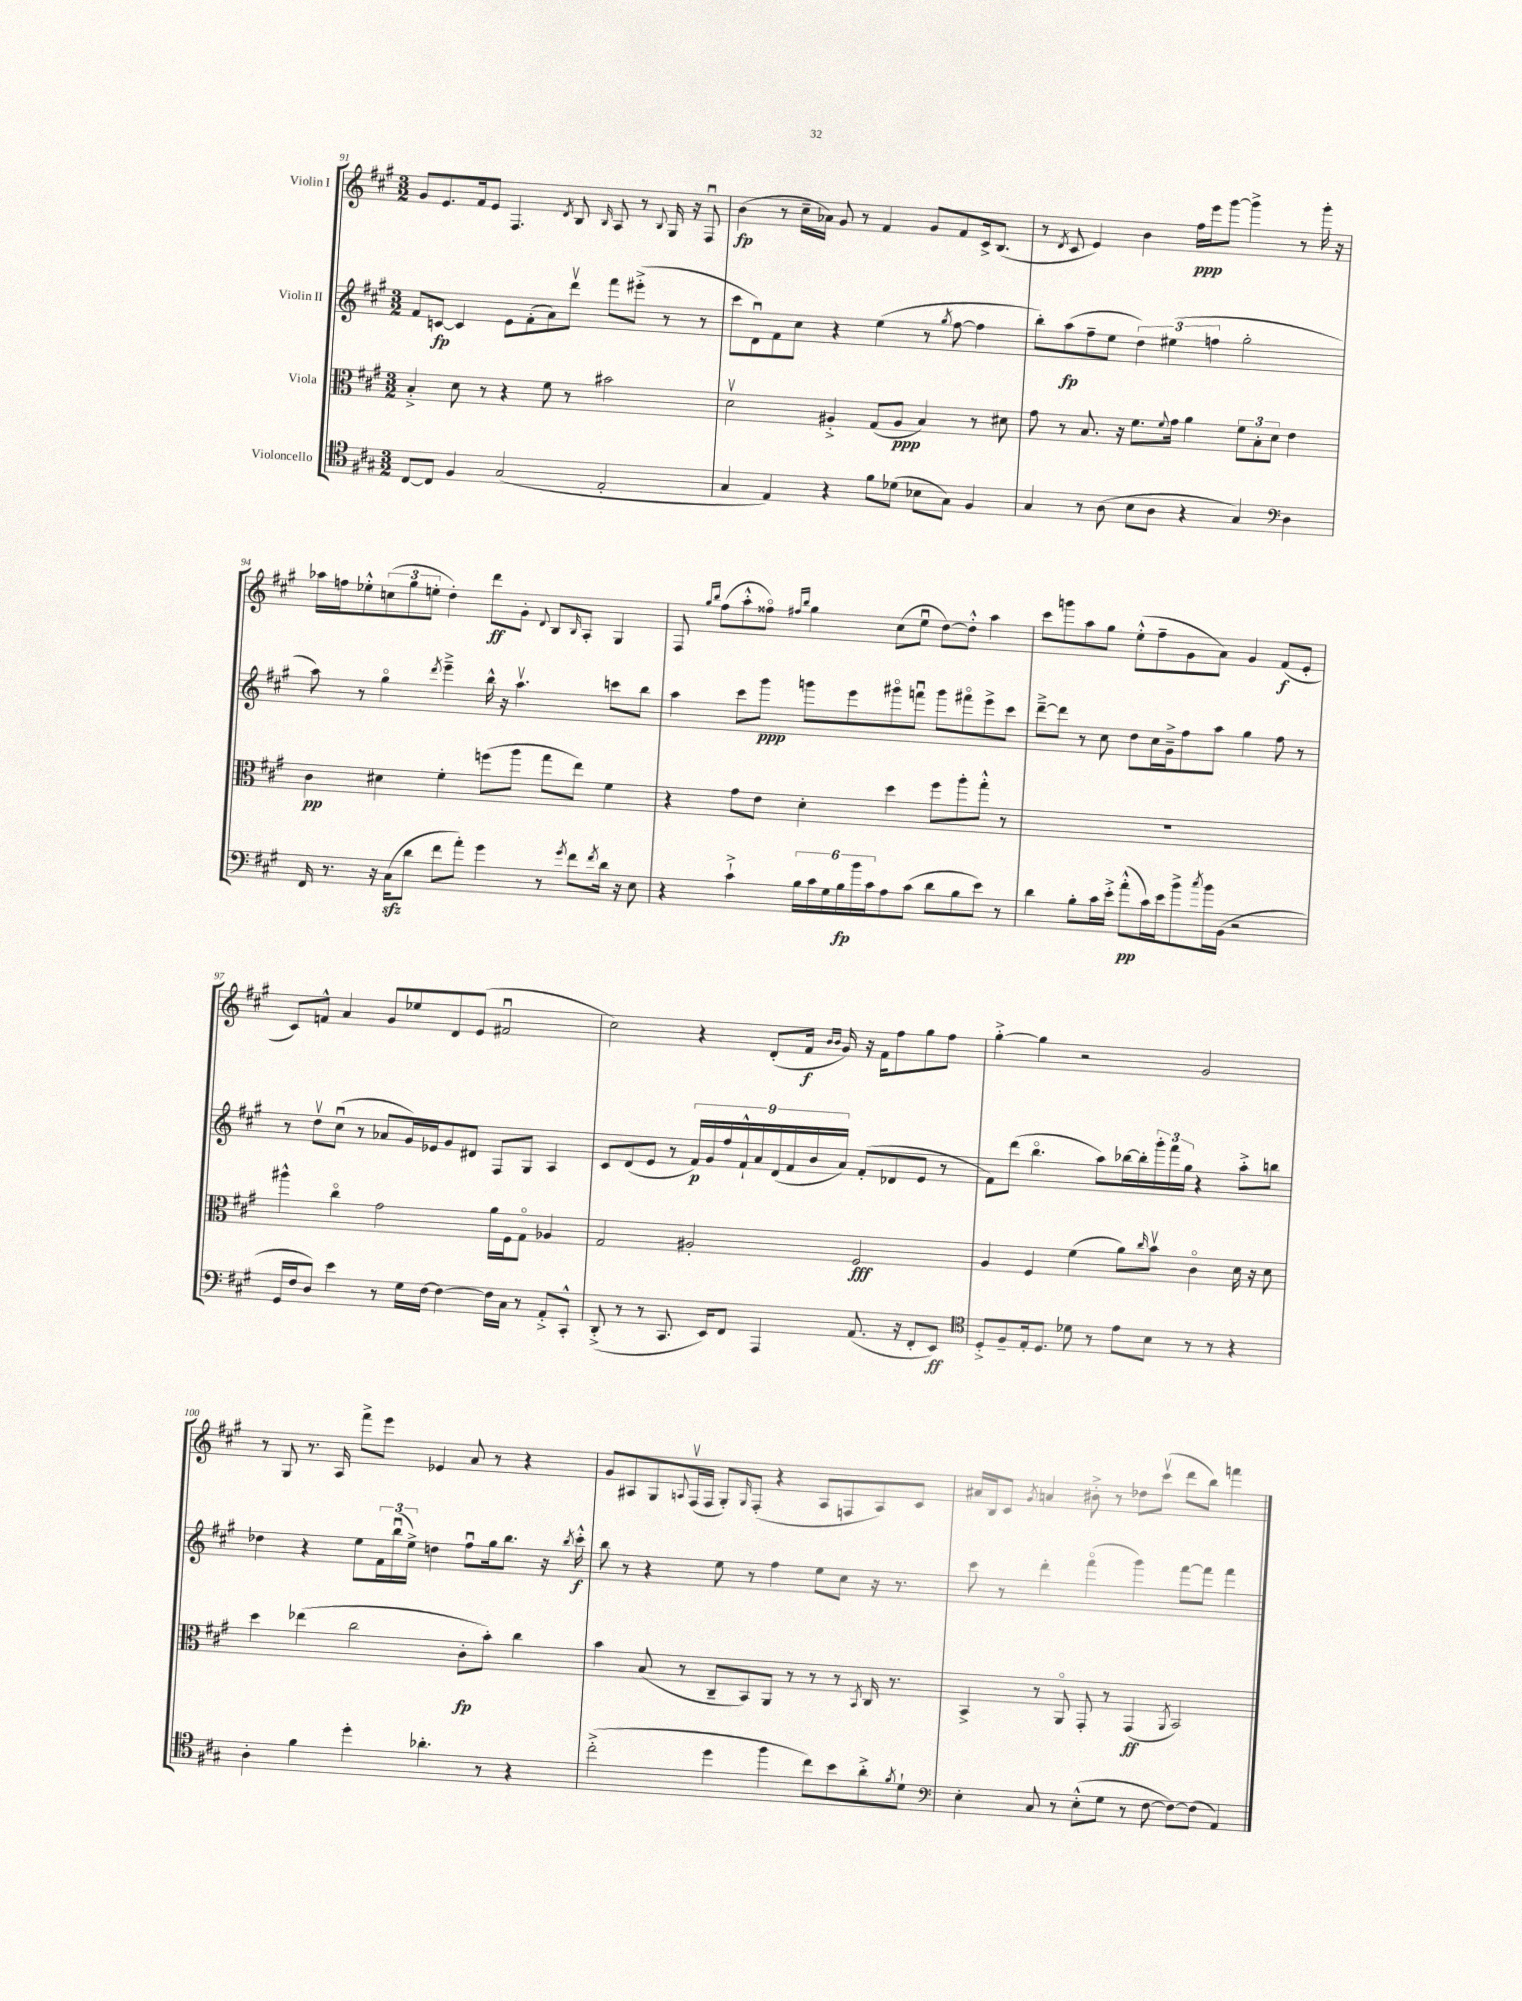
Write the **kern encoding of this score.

**kern	**dynam	**kern	**dynam	**kern	**dynam	**kern	**dynam
*part4	*part4	*part3	*part3	*part2	*part2	*part1	*part1
*staff4	*staff4	*staff3	*staff3	*staff2	*staff2	*staff1	*staff1
*I"Violoncello	*	*I"Viola	*	*I"Violin II	*	*I"Violin I	*
*clefC4	*	*clefC3	*	*clefG2	*	*clefG2	*
*k[f#c#g#]	*	*k[f#c#g#]	*	*k[f#c#g#]	*	*k[f#c#g#]	*
*M3/2	*	*M3/2	*	*M3/2	*	*M3/2	*
=91	=91	=91	=91	=91	=91	=91	=91
[8C#/L	.	4B'^/	.	8f#/L	.	8g#/L	.
8C#/J]	.	.	.	[8cn/J	fp	8.e/	.
4F#/	.	8d\	.	4c/]	.	.	.
.	.	.	.	.	.	16f#/k	.
.	.	8r	.	.	.	8e/J	.
(2G#/	.	4r	.	8e\L	.	4.F#/	.
.	.	.	.	(8f#'\	.	.	.
.	.	8f#\	.	8a\)	.	.	.
.	.	.	.	.	.	8qd/	.
.	.	8r	.	8dddv\J	.	8B/	.
.	.	.	.	.	.	16qqB/	.
2E'/	.	2b#X\	.	8fff#\L	.	8A/	.
.	.	.	.	(8eee#X'^\J	.	8r	.
.	.	.	.	.	.	8qqB/	.
.	.	.	.	8r	.	16G#/	.
.	.	.	.	.	.	16r	.
.	.	.	.	8r	.	8F#u/	.
=92	=92	=92	=92	=92	=92	=92	=92
4G#/	.	2dv\	.	8ccc#\L	.	(4b\	fp
.	.	.	.	8du\)	.	.	.
4E/)	.	.	.	8f#\	.	8r	.
.	.	.	.	8cc#\J	.	16cc#~\LL	.
.	.	.	.	.	.	16a-X\JJ)	.
4r	.	4A#X'^/	.	4r	.	8g#/	.
.	.	.	.	.	.	8r	.
8f#\L	.	(8G#/L	.	(4ee\	.	4f#/	.
(8d-X\J	.	8A#/J	ppp	.	.	.	.
8B-X\L	.	4B/)	.	8r	.	8g#/L	.
.	.	.	.	8qgg#/	.	.	.
8G#\J)	.	.	.	[8ff#\	.	8f#/	.
4F#/	.	8r	.	4ff#\]	.	16c#^/k	.
.	.	.	.	.	.	(8.B/J	.
.	.	8d#X\	.	.	.	.	.
=93	=93	=93	=93	=93	=93	=93	=93
4G#/	.	8g#\	.	8bb'\L)	.	8r	.
.	.	.	.	.	.	8qd/	.
.	.	8r	.	(8aa\	fp	8c#/	.
8r	.	8.B/	.	8ff#~\	.	4e/)	.
(8A\	.	.	.	8ee\J	.	.	.
.	.	16r	.	.	.	.	.
8B\L	.	8.f#\L	.	6dd\)	.	4b\	.
8A\J	.	.	.	.	.	.	.
.	.	.	.	(6ee#X\	.	.	.
.	.	8qqf#/	.	.	.	.	.
.	.	16g#\Jk	.	.	.	.	.
4r	.	4a\	.	.	.	16ff#\LL	ppp
.	.	.	.	.	.	16eee\J	.
.	.	.	.	6ffn\	.	.	.
.	.	.	.	.	.	[8ggg#\J	.
4G#/)	.	12f#\L	.	2gg#'\	.	4ggg#^\]	.
.	.	12B'\	.	.	.	.	.
.	.	12d\J	.	.	.	.	.
*clefF4	*	*	*	*	*	*	*
4D\	.	4e\	.	.	.	8r	.
.	.	.	.	.	.	16ggg#'\	.
.	.	.	.	.	.	16r	.
!!LO:LB:g=z
=94	=94	=94	=94	=94	=94	=94	=94
16FF#/	.	4c#\	pp	8aa\)	.	16aa-X\LL	.
8.r	.	.	.	.	.	16ffn\J	.
.	.	.	.	8r	.	8ee-X'^^\	.
16r	.	4d#X\	.	4gg#\	.	(12ccn\	.
(16C#zz\KL	.	.	.	.	.	.	.
.	.	.	.	.	.	12gg#\	.
8d\J	.	.	.	.	.	.	.
.	.	.	.	.	.	12een'\J	.
.	.	.	.	8qddd/	.	.	.
8f#\L	.	4f#'\	.	4eee~^\	.	4dd'\)	.
8a'\J)	.	.	.	.	.	.	.
4g#\	.	(8ffn\L	.	16bb^^\	.	8ddd\L	ff
.	.	.	.	16r	.	.	.
.	.	8aa\J	.	4.aav\	.	8g#'\J	.
.	.	.	.	.	.	8qqd/	.
8r	.	8gg#\L	.	.	.	8B/L	.
8qg#/	.	.	.	.	.	16qqB/	.
8f#\L	.	8ee\J)	.	.	.	8A'/J	.
8qf#/	.	.	.	.	.	.	.
16d\Jk	.	4f#\	.	8cccn\L	.	4G#/	.
16r	.	.	.	.	.	.	.
8E\	.	.	.	8bb\J	.	.	.
=95	=95	=95	=95	=95	=95	=95	=95
4r	.	4r	.	4aa\	.	8F#/	.
.	.	.	.	.	.	16qqgg#/LL	.
.	.	.	.	.	.	16qqbb/JJ	.
.	.	.	.	.	.	(8ff#\L	.
4c#`^\	.	8g#\L	.	8ccc#\L	.	8aa'^^\	.
.	.	8e\J	.	8ggg#\J	ppp	8ff##X\J)	.
.	.	.	.	.	.	16qqff#X/LL	.
.	.	.	.	.	.	16qqbb/JJ	.
24B\LL	.	4d'\	.	8gggn\L	.	4gg#\	.
24c#\	.	.	.	.	.	.	.
24G#\	.	.	.	.	.	.	.
24B\	fp	.	.	8eee\	.	.	.
24b\	.	.	.	.	.	.	.
24c#\J	.	.	.	.	.	.	.
8A\	.	4dd\	.	8ggg#X\	.	(8cc#\L	.
(8c#\J	.	.	.	8fffnu\J	.	8eeu\J	.
8d\L	.	8ff#\L	.	8ggg#\L	.	[8dd\L)	.
8B\	.	8aa'\	.	8fff#X\	.	8dd'^^\J]	.
8e\J)	.	8gg#'^^\J	.	8eee^\	.	4aa\	.
8r	.	8r	.	8ccc#\J	.	.	.
=96	=96	=96	=96	=96	=96	=96	=96
4d\	.	1.r	.	[8ddd~^\L	.	8ccc#\L	.
.	.	.	.	8ddd\J]	.	8gggn\	.
8B'\L	.	.	.	8r	.	8aa\	.
16c#\L	.	.	.	8cc#\	.	8gg#\J	.
16e'^\JJ	.	.	.	.	.	.	.
(8a'^^\L	pp	.	.	8dd\L	.	(8ee'^^\L	.
16c#\L)	.	.	.	16cc#\L	.	8ff#~\	.
16e\J	.	.	.	16g#~^\J	.	.	.
8b^\	.	.	.	8ff#\	.	8g#\	.
8qcc#/	.	.	.	.	.	.	.
16b\L	.	.	.	8aa\J	.	8a\J)	.
(16BB\JJ	.	.	.	.	.	.	.
2r	.	.	.	4gg#\	.	4g#/	.
.	.	.	.	8ff#\	.	(8f#/L	f
.	.	.	.	8r	.	8e'/J	.
!!LO:LB:g=z
=97	=97	=97	=97	=97	=97	=97	=97
16GG#/LL	.	4aa#X^^\	.	8r	.	8c#/L)	.
16F#/J	.	.	.	.	.	.	.
8D/J)	.	.	.	8ddv\L	.	8fn^^/J	.
4e\	.	4cc#\	.	(8cc#u\J	.	4a/	.
.	.	.	.	8r	.	.	.
8r	.	2g#\	.	8a-X/L	.	8g#/L	.
16G#\LL	.	.	.	16g#/L)	.	8ee-X/	.
[16F#\JJ	.	.	.	16e-X/J	.	.	.
4F#\_	.	.	.	8g#/	.	8d/	.
.	.	.	.	8d#X/J	.	(8e/J	.
16F#\LL]	.	16a\LL	.	8F#/L	.	2f#Xu/	.
16C#\JJ	.	16F#\J	.	.	.	.	.
8r	.	8G#\J	.	8G#/J	.	.	.
8AA'^/L	.	4A-X/	.	4A/	.	.	.
8CC#'^^/J	.	.	.	.	.	.	.
=98	=98	=98	=98	=98	=98	=98	=98
(8DD'^/	.	2G#/	.	8c#/L	.	2cc#\)	.
8r	.	.	.	(8d/	.	.	.
8r	.	.	.	8e/J	.	.	.
8.CC#/	.	.	.	8r	.	.	.
.	.	2A#X'/	.	18f#/LL)	p	4r	.
.	.	.	.	18g#/	.	.	.
16EE/KL)	.	.	.	.	.	.	.
.	.	.	.	18ff#/	.	.	.
8FF#/J	.	.	.	.	.	.	.
.	.	.	.	18f#`^^/	.	.	.
.	.	.	.	18a/	.	.	.
4AAA/	.	.	.	.	.	(8d'/L	.
.	.	.	.	(18d/	.	.	.
.	.	.	.	18f#/	.	.	.
.	.	.	.	.	.	16f#/Jk	f
.	.	.	.	18b/	.	.	.
.	.	.	.	.	.	16qqb/LL	.
.	.	.	.	.	.	16qqb/JJ	.
.	.	.	.	.	.	16g#/)	.
.	.	.	.	18a/JJ)	.	.	.
(8.AA/	.	2F#/	fff	(8f#'/L	.	16r	.
.	.	.	.	.	.	16f#\KL	.
.	.	.	.	8d-X/	.	8ff#\	.
16r	.	.	.	.	.	.	.
8FF#'/L	.	.	.	8e/J	.	8gg#\	.
8EE/J)	ff	.	.	8r	.	8ff#\J	.
=99	=99	=99	=99	=99	=99	=99	=99
*clefC4	*	*	*	*	*	*	*
8D'^/L	.	4A/	.	8f#\L)	.	[4gg#'^\	.
8F#~/	.	.	.	(8ddd\J	.	.	.
16E'/k	.	4F#/	.	4.bb\	.	4gg#\]	.
8.D/J	.	.	.	.	.	.	.
8d-X\	.	(4f#\	.	.	.	2r	.
8r	.	.	.	8aa\L)	.	.	.
8e\L	.	8a\L)	.	[16bb-X\L	.	.	.
.	.	.	.	16bb-'\]	.	.	.
.	.	16qqcc#/	.	.	.	.	.
8B\J	.	8bv\J	.	24ggg#'\	.	.	.
.	.	.	.	24fff#\	.	.	.
.	.	.	.	24gg#\JJ	.	.	.
8r	.	4c#\	.	4r	.	2g#/	.
8r	.	.	.	.	.	.	.
4r	.	16d\	.	8aa'^\L	.	.	.
.	.	16r	.	.	.	.	.
.	.	8d\	.	8bbn\J	.	.	.
!!LO:LB:g=z
=100	=100	=100	=100	=100	=100	=100	=100
4A'\	.	4dd\	.	4dd-X\	.	8r	.
.	.	.	.	.	.	8G#/	.
4f#\	.	(4ee-X\	.	4r	.	8.r	.
.	.	.	.	.	.	16A/	.
4dd'\	.	2cc#\	.	8ee\L	.	8fff#^\L	.
.	.	.	.	24f#\L	.	8eee\J	.
.	.	.	.	(24bbu\	.	.	.
.	.	.	.	24ee^\JJ)	.	.	.
4.a-X'\	.	.	.	4ddn\	.	4e-X/	.
.	.	8c#'\L	fp	8ff#u\L	.	8a/	.
8r	.	8b'\J)	.	16gg#\k	.	8r	.
.	.	.	.	8.bb\J	.	.	.
4r	.	4cc#\	.	.	.	4r	.
.	.	.	.	16r	.	.	.
.	.	.	.	8qbb/	.	.	.
.	.	.	.	16ccc#'^^\	f	.	.
=101	=101	=101	=101	=101	=101	=101	=101
(2cc#'^\	.	4b\	.	8bb\	.	8g#/L	.
.	.	.	.	8r	.	8A#X/	.
.	.	(8B/	.	4r	.	8G#/	.
.	.	.	.	.	.	8qqAn/	.
.	.	8r	.	.	.	(16F#v/L	.
.	.	.	.	.	.	16F#/JJ	.
4dd\	.	8C#~/L	.	8ee\	.	8G#'/L)	.
.	.	.	.	.	.	16qqG#/	.
.	.	8BB/)	.	8r	.	(8F#'/J	.
4ff#\	.	8AA/J	.	4ff#\	.	4r	.
.	.	8r	.	.	.	.	.
8cc#\L)	.	8r	.	8ee\L	.	8A/L	.
8b\	.	8r	.	8cc#\J	.	8Fn/	.
.	.	8qBB/	.	.	.	.	.
8a'^\	.	16C#/	.	16r	.	8A/)	.
.	.	8.r	.	8.r	.	.	.
8qf#/	.	.	.	.	.	.	.
8d`\J	.	.	.	.	.	8c#/J	.
=102	=102	=102	=102	=102	=102	=102	=102
*clefF4	*	*	*	*	*	*	*
4E'\	.	4BB^/	.	8ccc#\	.	16a#X/LL	.
.	.	.	.	.	.	16B/J	.
.	.	.	.	8r	.	8c#/J	.
.	.	.	.	.	.	8qg#/	.
8C#/	.	8r	.	4ddd'\	.	4an/	.
8r	.	8AA/	.	.	.	.	.
(8E'^^\L	.	8GG#'/	.	(4fff#\	.	8b#X'^\	.
8G#\J	.	8r	.	.	.	8r	.
8r	.	(4GG#/	ff	4ggg#\)	.	8dd-X\L	.
[8F#\	.	.	.	.	.	(8ccc#v\J	.
.	.	8qAA/	.	.	.	.	.
8F#\L_)	.	2BB/)	.	[8fff#\L	.	8ddd\L	.
(8F#\J]	.	.	.	8fff#\J]	.	8bb\J)	.
4AA/)	.	.	.	4fff#\	.	4fffn\	.
==	==	==	==	==	==	==	==
*-	*-	*-	*-	*-	*-	*-	*-
